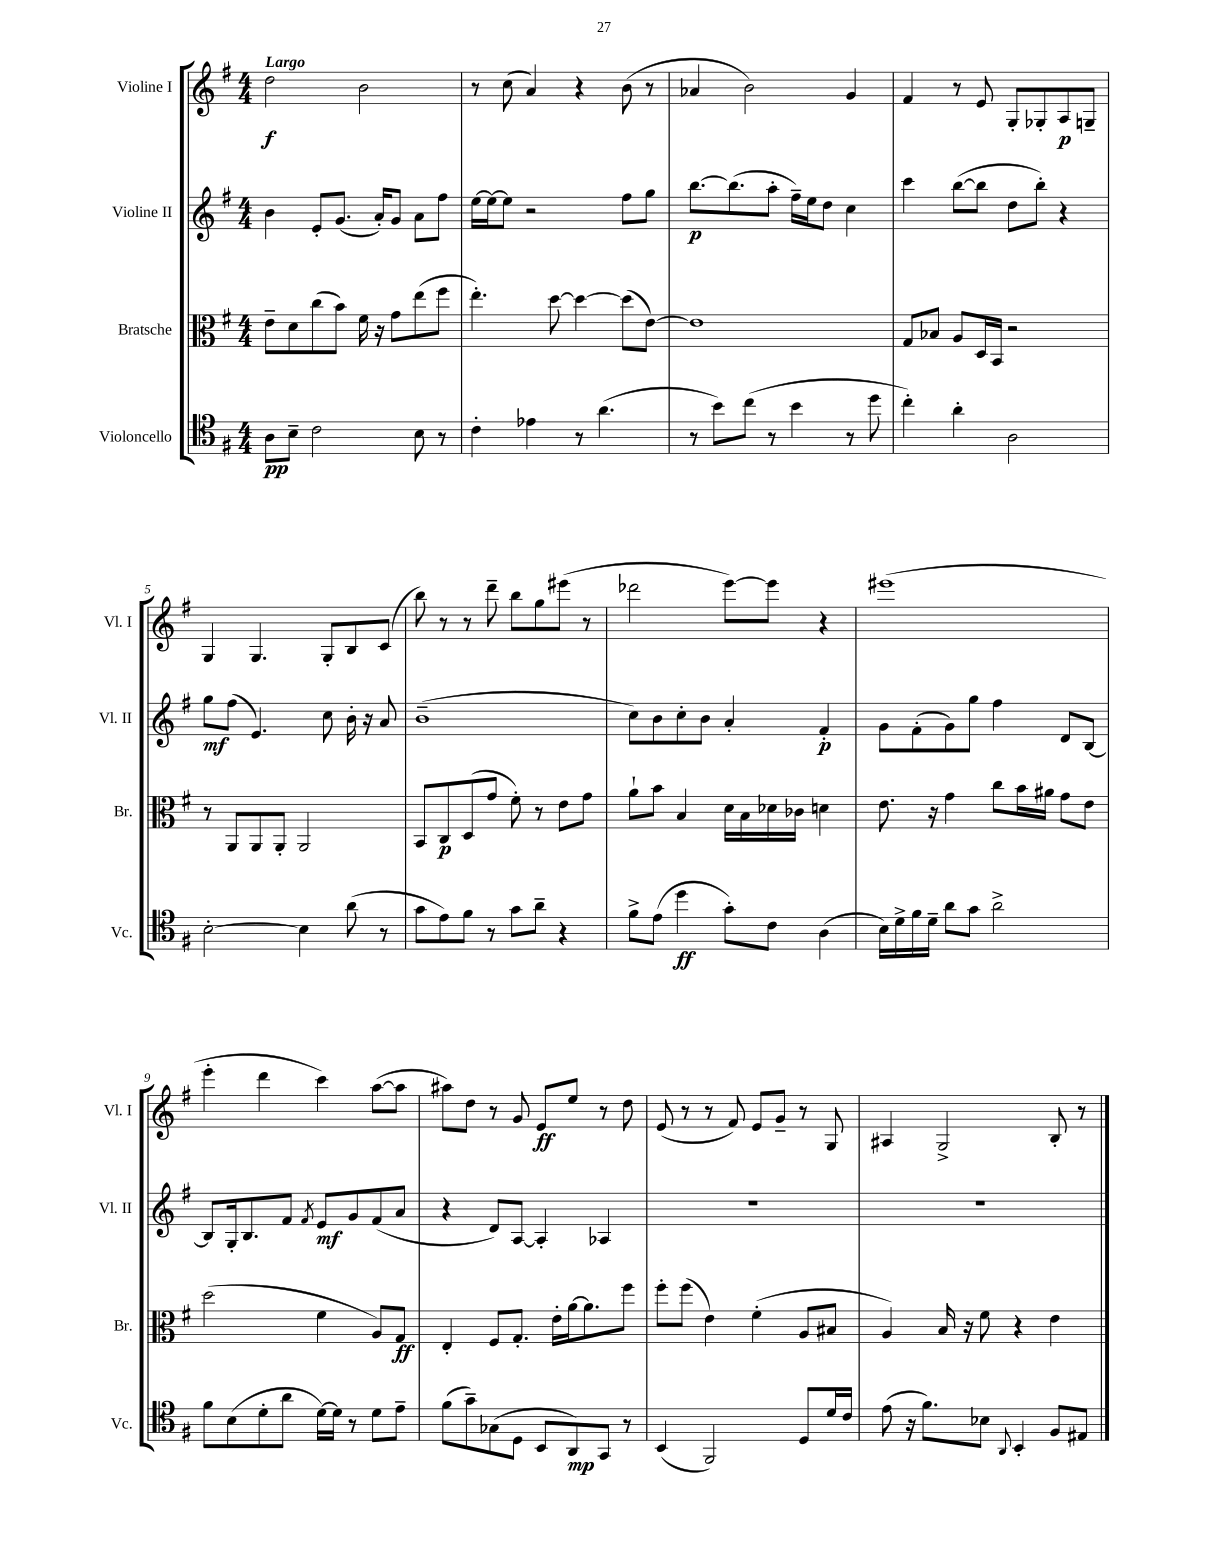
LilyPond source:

<<
\new StaffGroup <<
\new Staff = "s0" \with { instrumentName = "Violine I" shortInstrumentName = "Vl. I" } {
    \clef treble \key g \major \numericTimeSignature \time 4/4 \tempo "Largo"
    d''2\f b'2 |
    r8 c''8( a'4) r4 b'8( r8 |
    aes'4 b'2) g'4 |
    fis'4 r8 e'8 g8-. ges8-. a8\p g8-- |
    g4 g4. g8-. b8 c'8( |
    b''8) r8 r8 d'''8-- b''8 g''8 eis'''8( r8 |
    des'''2 e'''8~) e'''8 r4 |
    eis'''1( |
    e'''4-. d'''4 c'''4) a''8~( a''8 |
    ais''8) d''8 r8 g'8 e'8\ff e''8 r8 d''8 |
    e'8( r8 r8 fis'8) e'8 g'8-- r8 g8 |
    ais4 g2-> b8-. r8 \bar "|." |
}
\new Staff = "s1" \with { instrumentName = "Violine II" shortInstrumentName = "Vl. II" } {
    \clef treble \key g \major \numericTimeSignature \time 4/4
    b'4 e'8-. g'8.( a'16-.) g'8 a'8 fis''8 |
    e''16~ e''16~ e''8 r2 fis''8 g''8 |
    b''8.~\p b''8.( a''8-. fis''16--) e''16 d''8 c''4 |
    c'''4 b''8~( b''8 d''8 b''8-.) r4 |
    g''8\mf fis''8( e'4.) c''8 b'16-. r16 a'8 |
    b'1--( |
    c''8) b'8 c''8-. b'8 a'4-. fis'4-.\p |
    g'8 fis'8-.( g'8) g''8 fis''4 d'8 b8~ |
    b8 g16-. b8. fis'8 \acciaccatura { fis'8 } e'8\mf g'8 fis'8( a'8 |
    r4 d'8) a8~ a4-. aes4 |
    R1 |
    R1 \bar "|." |
}
\new Staff = "s2" \with { instrumentName = "Bratsche" shortInstrumentName = "Br." } {
    \clef alto \key g \major \numericTimeSignature \time 4/4
    e'8-- d'8 c''8( b'8) fis'16 r16 g'8 e''8( fis''8 |
    e''4.-.) d''8~ d''4~ d''8( e'8~) |
    e'1 |
    g8 bes8 a8 d16 b,16 r2 |
    r8 a,8 a,8 a,8-. a,2 |
    b,8 c8\p d8( g'8 fis'8-.) r8 e'8 g'8 |
    a'8-! b'8 b4 d'16 b16 des'16 ces'16 d'4 |
    e'8. r16 g'4 c''8 b'16 ais'16 g'8 e'8 |
    d''2( fis'4 a8) g8\ff |
    e4-. fis8 g8.-. e'16-. a'16~ a'8. fis''8 |
    fis''8-. fis''8( e'4) fis'4-.( a8 bis8 |
    a4) b16 r16 fis'8 r4 e'4 \bar "|." |
}
\new Staff = "s3" \with { instrumentName = "Violoncello" shortInstrumentName = "Vc." } {
    \clef tenor \key g \major \numericTimeSignature \time 4/4
    a8\pp b8-- c'2 b8 r8 |
    c'4-. ees'4 r8 a'4.( |
    r8 b'8) c''8( r8 b'4 r8 d''8 |
    c''4-.) a'4-. a2 |
    b2~-. b4 a'8( r8 |
    g'8 e'8) fis'8 r8 g'8 a'8-- r4 |
    fis'8-> e'8( d''4\ff g'8-.) c'8 a4( |
    b16) d'16-> fis'16 d'16-- a'8 g'8 a'2-> |
    fis'8 b8( d'8-. a'8 d'16~) d'16 r8 d'8 e'8-- |
    fis'8( g'8--) ges8( d8 b,8 a,8\mp) g,8 r8 |
    b,4( fis,2) d8 d'16 c'16 |
    e'8( r16 fis'8.) bes8 \appoggiatura { a,8 } b,4-. fis8 eis8 \bar "|." |
}
>>
>>
